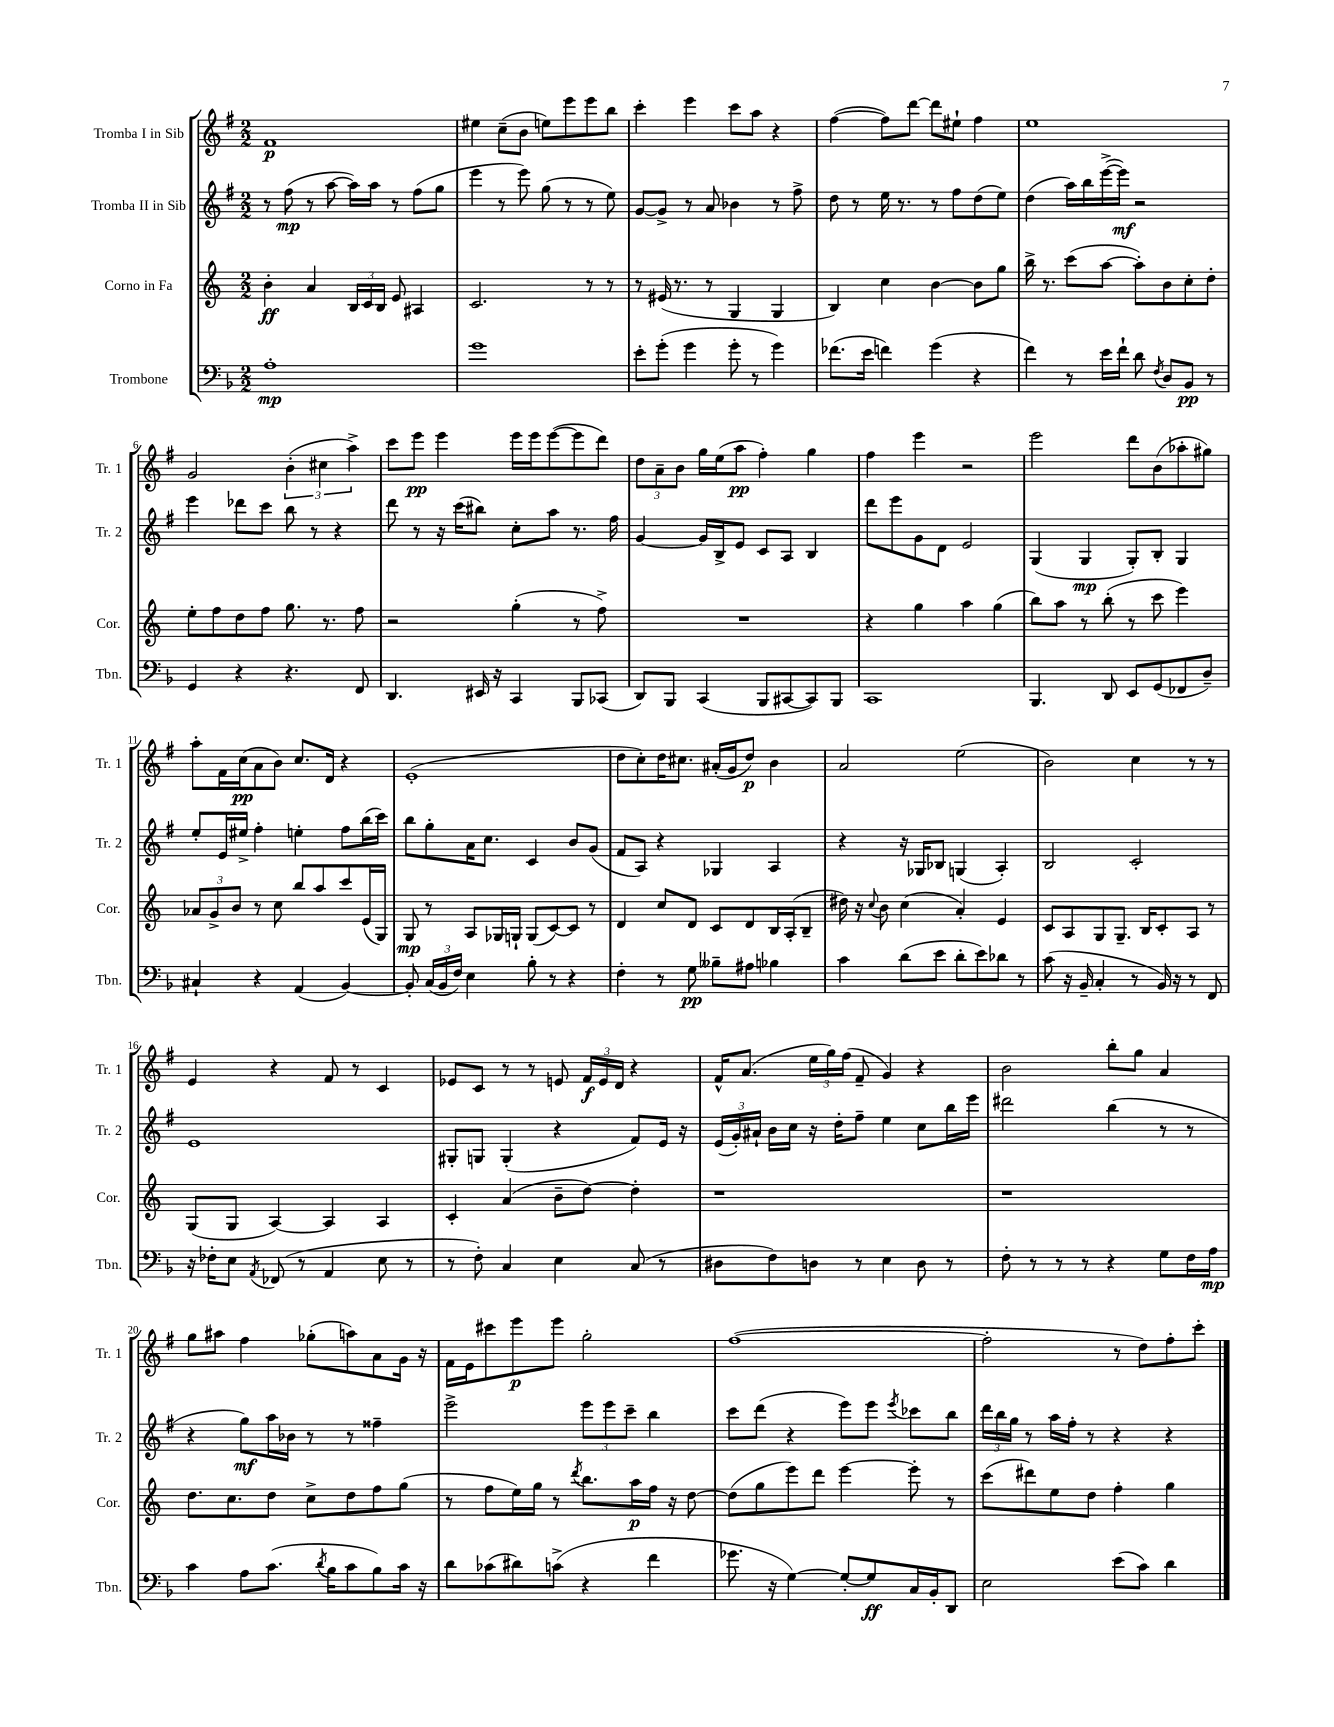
<<
\new StaffGroup <<
\new Staff = "s0" \with { instrumentName = "Tromba I in Sib" shortInstrumentName = "Tr. 1" } {
    \clef treble \key g \major \numericTimeSignature \time 2/2
    \autoBeamOff fis'1\p |
    eis''4 c''8[--( b'8] e''8[) e'''8 e'''8 b''8] |
    c'''4-. e'''4 c'''8[ a''8] r4 |
    fis''4~( fis''8[) d'''8]~ d'''8[ eis''8]-! fis''4 |
    e''1 |
    g'2 \tuplet 3/2 { b'4-.( cis''4 a''4->) } |
    c'''8[ e'''8]\pp e'''4 e'''16[ e'''16 e'''8~( e'''8 d'''8]) |
    \tuplet 3/2 { d''8[ a'8-- b'8] } g''16[ e''16( a''8]\pp fis''4-.) g''4 |
    fis''4 e'''4 r2 |
    e'''2 d'''8[ b'8( aes''8-. gis''8]) |
    a''8[-. fis'16 c''16\pp( a'8 b'8]) c''8.[ d'16] r4 |
    e'1-.( |
    d''8[ c''8-.) d''16 cis''8.] ais'16[-.( g'16 d''8]\p) b'4 |
    a'2 e''2( |
    b'2) c''4 r8 r8 |
    e'4 r4 fis'8 r8 c'4 |
    ees'8[ c'8] r8 r8 e'8 \tuplet 3/2 { fis'16[\f e'16 d'16] } r4 |
    fis'16[-^ a'8.]( \tuplet 3/2 { e''16[ g''16) fis''16]( } fis'8-- g'4) r4 |
    b'2 b''8[-. g''8] a'4 |
    g''8[ ais''8] fis''4 ges''8[-.( a''8) a'8 g'16] r16 |
    fis'16[ e'16 cis'''8 e'''8\p e'''8] g''2-. |
    fis''1~( |
    fis''2-. r8 d''8[) fis''8-. c'''8]-. \bar "|." |
}
\new Staff = "s1" \with { instrumentName = "Tromba II in Sib" shortInstrumentName = "Tr. 2" } {
    \clef treble \key g \major \numericTimeSignature \time 2/2
    \autoBeamOff r8 fis''8\mp( r8 a''8~ a''16[) a''16] r8 fis''8[( g''8] |
    e'''4 r8 e'''8) g''8( r8 r8 e''8) |
    g'8[~ g'8]-> r8 a'8 bes'4 r8 fis''8-> |
    d''8 r8 e''16 r8. r8 fis''8[ d''8( e''8]) |
    d''4( a''16[) b''16 e'''16~->( e'''16]\mf) r2 |
    e'''4 des'''8[ c'''8] b''8 r8 r4 |
    d'''8 r8 r16 c'''16[( bis''8]) c''8[-. a''8] r8. fis''16 |
    g'4~ g'16[ b16-> e'8] c'8[ a8] b4 |
    d'''8[ e'''8 g'8 d'8] e'2 |
    g4( g4\mp g8[-.) b8]-. g4 |
    e''8[-. e'16 eis''16]-> fis''4-. e''4-. fis''8[ b''16( c'''16]) |
    b''8[ g''8-. a'16 c''8.] c'4 b'8[ g'8]( |
    fis'8[ a8]) r4 ges4 a4 |
    r4 r16 ges16[ bes8] g4( a4-.) |
    b2 c'2-. |
    e'1 |
    gis8[-. g8] g4-.( r4 fis'8[) e'16] r16 |
    \tuplet 3/2 { e'16[( g'16-.) ais'16]-! } b'16[ c''16] r16 d''16[-. fis''8]-- e''4 c''8[ b''16 e'''16] |
    dis'''2 b''4( r8 r8 |
    r4 g''8[\mf) a''16 bes'16] r8 r8 fisis''4-- |
    e'''2-> \tuplet 3/2 { e'''8[ e'''8 c'''8]-- } b''4 |
    c'''8[ d'''8]( r4 e'''8[) e'''8] \acciaccatura { e'''8 } ces'''8[ b''8] |
    \tuplet 3/2 { d'''16[ b''16 g''16] } r8 a''16[ fis''16]-. r8 r4 r4 \bar "|." |
}
\new Staff = "s2" \with { instrumentName = "Corno in Fa" shortInstrumentName = "Cor." } {
    \clef treble \key c \major \numericTimeSignature \time 2/2
    \autoBeamOff b'4-.\ff a'4 \tuplet 3/2 { b16[ c'16 b16] } e'8 ais4 |
    c'2. r8 r8 |
    r8 eis'16( r8. r8 g4 g4 |
    b4) c''4 b'4~ b'8[ g''8] |
    b''16-> r8. c'''8[( a''8]~ a''8[-.) b'8 c''8-. d''8]-. |
    e''8[-. f''8 d''8 f''8] g''8. r8. f''8 |
    r2 g''4-.( r8 f''8->) |
    R1 |
    r4 g''4 a''4 g''4( |
    b''8[) a''8] r8 b''8-.( r8 c'''8 e'''4) |
    \tuplet 3/2 { aes'8[ g'8-> b'8] } r8 c''8 b''8[ a''8 c'''8 e'16( g16]) |
    g8\mp r8 a8[ ges16 g16]-! g8[( c'8~) c'8] r8 |
    d'4 c''8[ d'8] c'8[ d'8 b16 a16-.( b8]-- |
    dis''16) r16 \appoggiatura { c''8 } b'8 c''4( a'4-.) e'4 |
    c'8[ a8 g8 g8.]-- b16[ c'8-. a8] r8 |
    g8[( g8] a4~) a4 a4 |
    c'4-. a'4( b'8[-- d''8]~) d''4-. |
    r1 |
    r1 |
    d''8.[ c''8. d''8] c''8[-> d''8 f''8 g''8]( |
    r8 f''8[ e''16) g''16] r8 \acciaccatura { d'''8 } b''8.[ a''16\p f''16] r16 d''8~ |
    d''8[( g''8 e'''8) d'''8] e'''4~ e'''8-. r8 |
    c'''8[( dis'''8) e''8 d''8] f''4-. g''4 \bar "|." |
}
\new Staff = "s3" \with { instrumentName = "Trombone" shortInstrumentName = "Tbn." } {
    \clef bass \key f \major \numericTimeSignature \time 2/2
    \autoBeamOff a1-.\mp |
    g'1 |
    e'8[-. g'8]-.( g'4 g'8-. r8 g'4) |
    fes'8.[( e'16] f'4) g'4( r4 |
    f'4) r8 e'16[ f'16]-! d'8 \acciaccatura { f8 } d8[ bes,8]\pp r8 |
    g,4 r4 r4. f,8 |
    d,4. eis,16 r16 c,4 bes,,8[ ces,8]( |
    d,8[) bes,,8] c,4( bes,,8[ cis,8~ cis,8) bes,,8] |
    c,1 |
    bes,,4. d,8 e,8[ g,8( fes,8 d8]--) |
    cis4-! r4 a,4( bes,4~) |
    bes,8-. \tuplet 3/2 { c16[( bes,16 f16]) } e4 bes8-. r8 r4 |
    f4-. r8 g8\pp beses8[-- ais8] bes4 |
    c'4 d'8[( e'8] d'8[-. e'8) des'8] r8 |
    c'8( r16 bes,16-- c4-. r8 bes,16) r16 r8 f,8 |
    r16 fes16[-. e8] \acciaccatura { a,8 } fes,8( r8 a,4 e8 r8 |
    r8 f8-.) c4 e4 c8( r8 |
    dis8[ f8) d8] r8 e4 d8 r8 |
    f8-. r8 r8 r8 r4 g8[ f16 a16]\mp |
    c'4 a8[ c'8.]( \acciaccatura { d'8 } bes16[ c'8 bes8) c'16] r16 |
    d'8[ ces'8( dis'8) c'8]->( r4 f'4 |
    ges'8. r16 g4~) g8[~-. g8\ff c16 bes,16-. d,8] |
    e2 e'8[( c'8]) d'4 \bar "|." |
}
>>
>>
